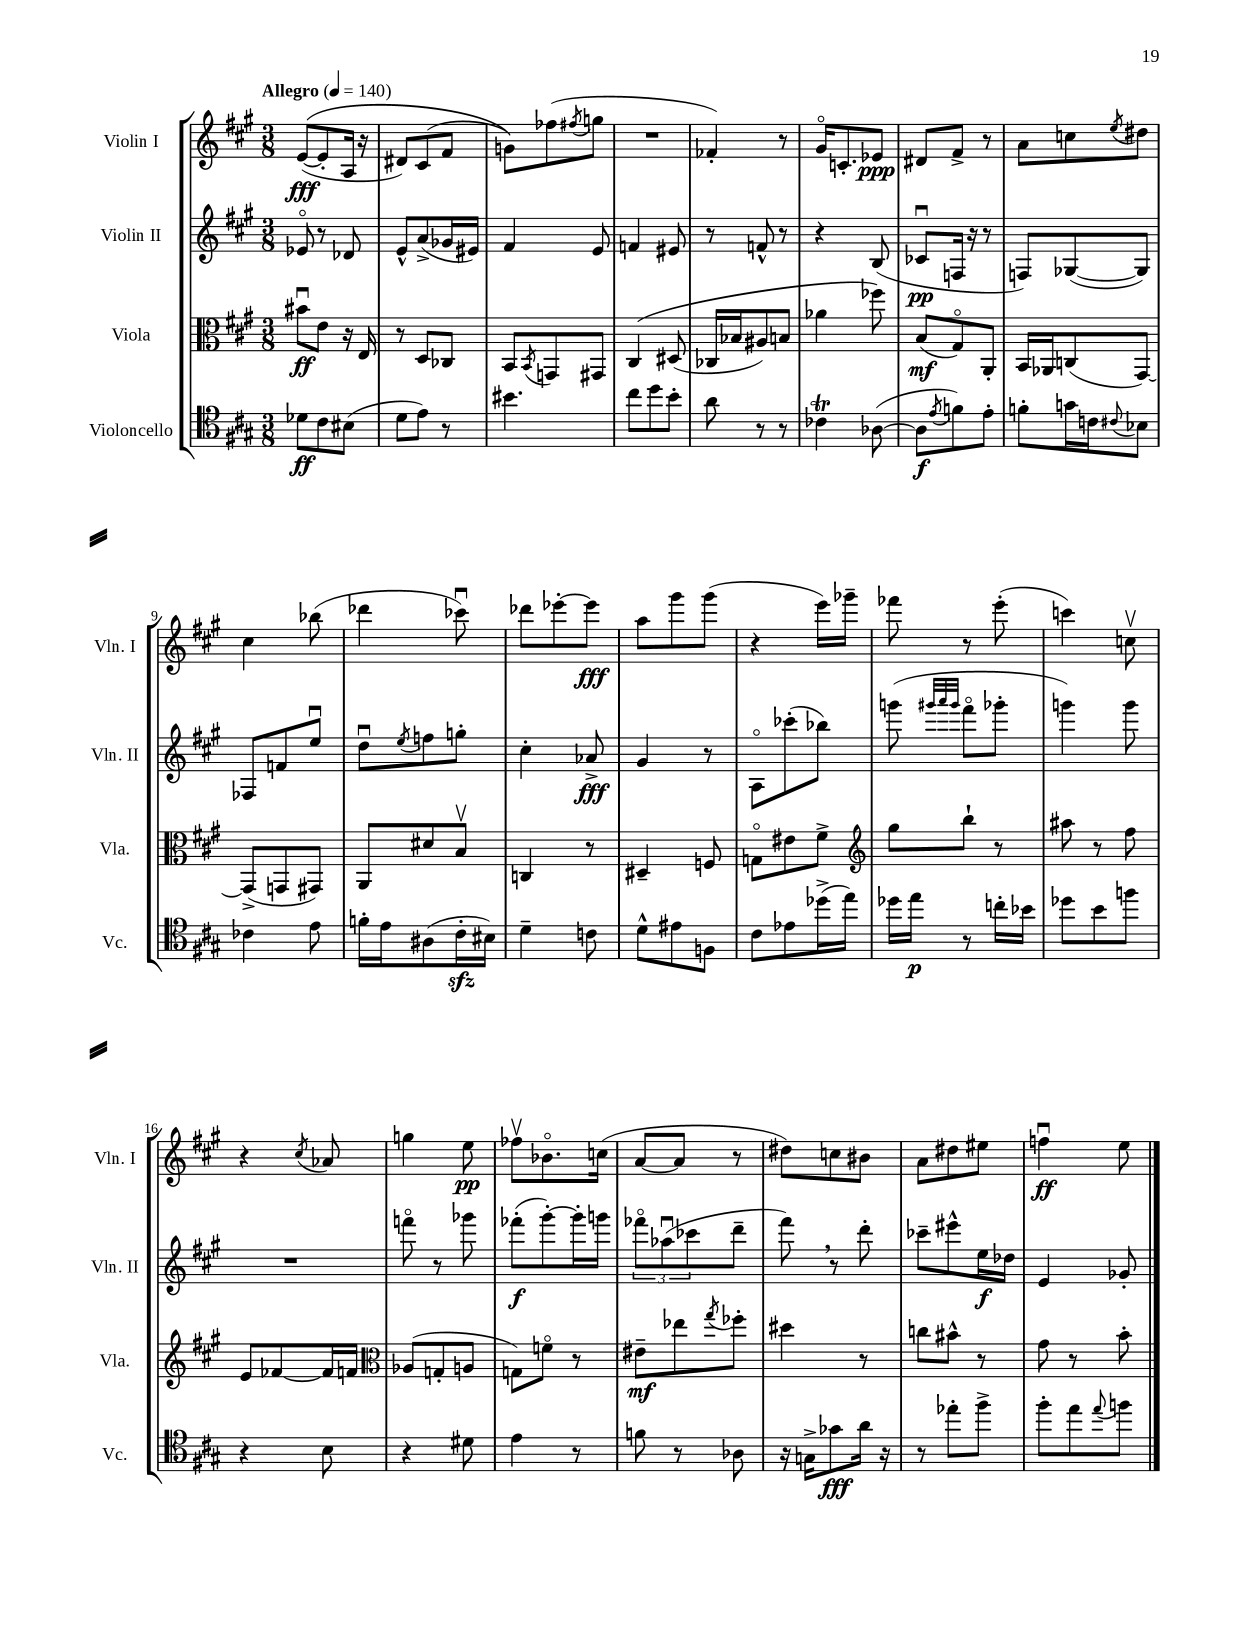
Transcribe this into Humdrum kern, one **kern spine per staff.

**kern	**kern	**kern	**kern
*staff4	*staff3	*staff2	*staff1
*clefC4	*clefC3	*clefG2	*clefG2
*k[f#c#g#]	*k[f#c#g#]	*k[f#c#g#]	*k[f#c#g#]
*M3/8	*M3/8	*M3/8	*M3/8
*MM140	*MM140	*MM140	*MM140
8d-\L	8b#u\L	8e-o/	&(([8e/L
8c#\	8e\J	8r	8e'/]
(8B#\J	16r	8d-/	16A/Jk
.	16E/	.	16r
=	=	=	=
8d\L	8r	8e^^/L	8d#/L)
8e\J)	8D/L	(8a^/	(8c#/
8r	8C-/J	16g-/L	8f#/J
.	.	16e#/JJ)	.
=	=	=	=
4.b#\	8BB/L	4f#/	8g\L)&)
.	8qBB/	.	.
.	8GG/	.	(8ff-\
.	.	.	8qff#/
.	8GG#/J	8e/	8gg\J
=	=	=	=
8cc#\L	&(4C#/	4f/	4.r
8dd\	.	.	.
8b'\J	(8D#/	8e#/	.
=	=	=	=
8a\	16C-/LL	8r	4f-'/)
.	16B-/J	.	.
8r	8A#/)	8f^^/	.
8r	8B/J	8r	8r
=	=	=	=
4c-\	4a-\	4r	16g#o/LK
.	.	.	8.c'/
([8A-\	8ff-\&)	(8B/	8e-/J
=	=	=	=
8A-\]L	(8B/L	8c-u/L	8d#/L
8qe/	.	.	.
8f\)	8G#o/)	16F/Jk	8f#^/J
.	.	16r	.
8e'\J	8AA'/J	8r	8r
=	=	=	=
8f'\L	16BB/LL	8F/L)	8a\L
.	16AA-/J	.	.
16g\L	(8C/	([8G-/	8cc\
16c\J	.	.	.
8qqc#/	.	.	8qee/
8B-\J	[8GG#/J)	8G-/]J)	8dd#\J
=	=	=	=
4c-\	(8GG#^/]L	8F-/L	4cc#\
.	8GG/	8f/	.
8e\	8GG#/J)	8eeu/J	(8bb-\
=	=	=	=
16f'\LL	8AA/L	8ddu\L	4ddd-\
16e\J	.	.	.
.	.	8qee/	.
(8A#\	8d#/	8ff\	.
16c#'\L	8Bv/J	8gg'\J	8ccc-u\)
16B#\JJ)	.	.	.
=	=	=	=
4d~\	4C/	4cc#'\	8ddd-\L
.	.	.	[8eee-'\
8c\	8r	8a-^/	8eee-\]J
=	=	=	=
8d^^\L	4D#~/	4g#/	8aa\L
8e#\	.	.	8ggg#\
8F\J	8F/	8r	(8ggg#\J
=	=	=	=
8c#\L	8Go\L	8Ao\L	4r
8e-\	8e#\	(8ccc-'\	.
(16dd-^\L	8f#^\J	8bb-\J)	16eee\LL)
16ee\JJ)	.	.	16ggg-~\JJ
=	=	=	=
*	*clefG2	*	*
16dd-\LL	8gg#\L	(8ggg\	8fff-\
16ee\JJ	.	.	.
.	.	32qqggg#/LLL	.
.	.	32qqaaa/	.
.	.	32qqggg#/JJJ	.
8r	8bb`\J	8fff#o\L	8r
16cc'\LL	8r	8ggg-'\J	(8eee'\
16b-\JJ	.	.	.
=	=	=	=
8dd-\L	8aa#\	4ggg\)	4ccc\)
8b\	8r	.	.
8ff\J	8ff#\	8ggg\	8ccv\
=	=	=	=
4r	8e/L	4.r	4r
.	[8f-/	.	.
.	.	.	8qcc#/
8B\	16f-/]L	.	8a-/
.	16f/JJ	.	.
=	=	=	=
*	*clefC3	*	*
4r	(8A-/L	8fffo\	4gg\
.	8G'/	8r	.
8d#\	8A/J	8ggg-\	8ee\
=	=	=	=
4e\	8G\L)	(8fff-'\L	8ff-v\L
.	8fo\J	[8ggg#'\)	8.b-o\
8r	8r	16ggg#'\]L	.
.	.	16ggg\JJ	(16cc\Jk
=	=	=	=
8f\	8e#~\L	12fff-o\L	[8a/L
.	.	(12aa-u\	.
8r	8ee-\	.	8a/]J
.	.	12ccc-\	.
.	8qgg#/	.	.
8A-\	8ff-'\J	8ddd~\J	8r
=	=	=	=
16r	4dd#\	8fff#\)	8dd#\L)
16G^\LK	.	.	.
8g-\	.	8r	8cc\
16a\Jk	8r	8ddd'\	8b#\J
16r	.	.	.
=	=	=	=
8r	8cc\L	8ccc-~\L	8a\L
8ee-'\L	8b#^^\J	8eee#^^\	8dd#\
8ff#^\J	8r	16ee\L	8ee#\J
.	.	16dd-\JJ	.
=	=	=	=
8ff#'\L	8g#\	4e/	4ffu\
8ee\	8r	.	.
8qqee/	.	.	.
8ff\J	8b'\	8g-'/	8ee\
==	==	==	==
*-	*-	*-	*-
